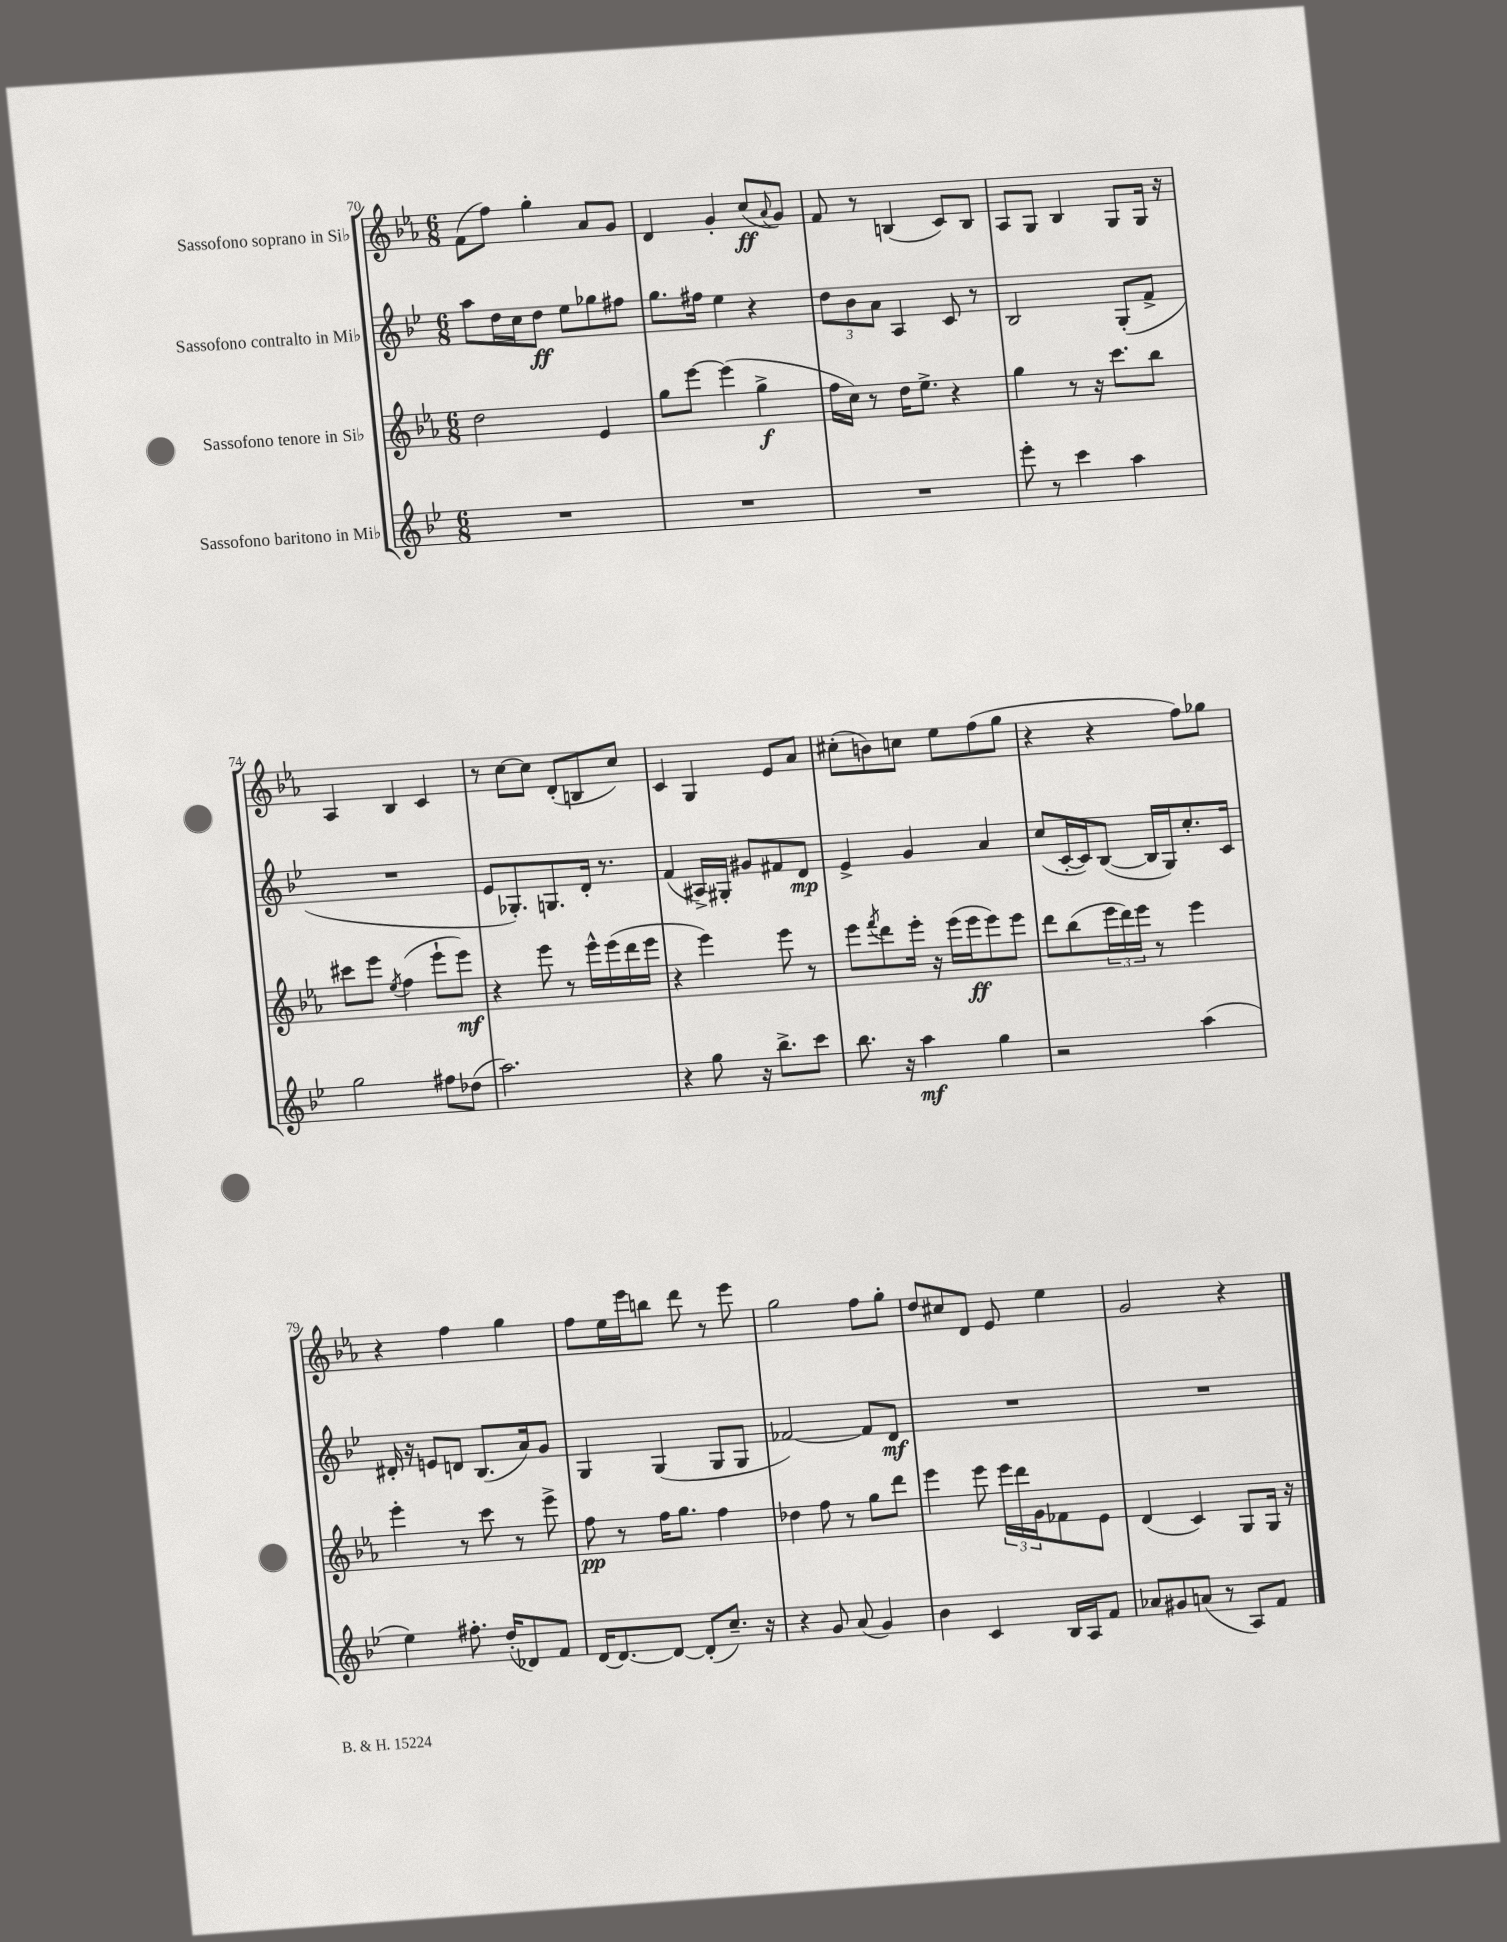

**kern	**dynam	**kern	**dynam	**kern	**dynam	**kern	**dynam
*part4	*part4	*part3	*part3	*part2	*part2	*part1	*part1
*staff4	*staff4	*staff3	*staff3	*staff2	*staff2	*staff1	*staff1
*I"Sassofono baritono in Mi♭	*	*I"Sassofono tenore in Si♭	*	*I"Sassofono contralto in Mi♭	*	*I"Sassofono soprano in Si♭	*
*clefG2	*	*clefG2	*	*clefG2	*	*clefG2	*
*k[b-e-]	*	*k[b-e-a-]	*	*k[b-e-]	*	*k[b-e-a-]	*
*M6/8	*	*M6/8	*	*M6/8	*	*M6/8	*
=70	=70	=70	=70	=70	=70	=70	=70
2.r	.	2dd\	.	8aa\L	.	(8f\L	.
.	.	.	.	16dd\L	.	8ff\J)	.
.	.	.	.	16cc\J	.	.	.
.	.	.	.	8dd\J	ff	4gg'\	.
.	.	.	.	8ee-\L	.	.	.
.	.	4e-/	.	8gg-X\	.	8a-/L	.
.	.	.	.	8ff#X\J	.	8g/J	.
=71	=71	=71	=71	=71	=71	=71	=71
2.r	.	8gg\L	.	8.gg\L	.	4d/	.
.	.	[8eee-\J	.	.	.	.	.
.	.	.	.	16ff#X\Jk	.	.	.
.	.	(4eee-\]	.	4ee-\	.	4g'/	.
.	.	4gg^\	f	4r	.	(8cc/L	ff
.	.	.	.	.	.	8qqa-/	.
.	.	.	.	.	.	8g/J)	.
=72	=72	=72	=72	=72	=72	=72	=72
2.r	.	16ff\LL	.	12dd\L	.	8f/	.
.	.	16cc\JJ)	.	.	.	.	.
.	.	.	.	12b-\	.	.	.
.	.	8r	.	.	.	8r	.
.	.	.	.	12a\J	.	.	.
.	.	16dd\KL	.	4A/	.	(4Bn/	.
.	.	8.ee-^\J	.	.	.	.	.
.	.	4r	.	8c/	.	8c/L)	.
.	.	.	.	8r	.	8B/J	.
=73	=73	=73	=73	=73	=73	=73	=73
8eee-'\	.	4gg\	.	2B-/	.	8A-/L	.
8r	.	.	.	.	.	8G/J	.
4ccc\	.	8r	.	.	.	4B-/	.
.	.	16r	.	.	.	.	.
.	.	8.ccc\L	.	.	.	.	.
4aa\	.	.	.	(8G'/L	.	8G/L	.
.	.	8bb-\J	.	8f^/J	.	16G/Jk	.
.	.	.	.	.	.	16r	.
!!LO:LB:g=z
=74	=74	=74	=74	=74	=74	=74	=74
2gg\	.	8ccc#X\L	.	2.r	.	4A-/	.
.	.	8eee-\J	.	.	.	.	.
.	.	8qee-/	.	.	.	.	.
.	.	(4ff\	.	.	.	4B-/	.
8ff#X\L	.	8eee-`\L	.	.	.	4c/	.
(8dd-X\J	.	8eee-\J)	mf	.	.	.	.
=75	=75	=75	=75	=75	=75	=75	=75
2.aa\)	.	4r	.	8e-/L	.	8r	.
.	.	.	.	8.G-X'/)	.	[8cc\L	.
.	.	8eee-\	.	.	.	8cc\J]	.
.	.	.	.	8.Gn/	.	.	.
.	.	8r	.	.	.	(8d'/L	.
.	.	16eee-^^\LL	.	16d'/Jk	.	8Bn/	.
.	.	(16eee-\	.	8.r	.	.	.
.	.	16ddd\	.	.	.	8cc/J)	.
.	.	16eee-\JJ	.	.	.	.	.
=76	=76	=76	=76	=76	=76	=76	=76
4r	.	4r	.	(4f/	.	4c/	.
8gg\	.	4eee-\)	.	16A#X^/LL)	.	4G/	.
.	.	.	.	16G#X'/JJ	.	.	.
16r	.	.	.	8g#X/L	.	.	.
8.bb-^\L	.	.	.	.	.	.	.
.	.	8eee-\	.	8f#X/	.	8e-/L	.
8ccc\J	.	8r	.	8d/J	mp	8a-/J	.
=77	=77	=77	=77	=77	=77	=77	=77
8.bb-\	.	8eee-\L	.	4e-^/	.	(8cc#X'\L	.
.	.	8qfff/	.	.	.	.	.
.	.	8ddd\	.	.	.	8bn\)	.
16r	.	.	.	.	.	.	.
4aa\	mf	16eee-'\Jk	.	4g/	.	8ccn\J	.
.	.	16r	.	.	.	.	.
.	.	(16eee-\LL	.	.	.	8ee-\L	.
.	.	16eee-\J	ff	.	.	.	.
4gg\	.	8eee-\)	.	4a/	.	(8ff\	.
.	.	8eee-\J	.	.	.	8gg\J	.
=78	=78	=78	=78	=78	=78	=78	=78
2r	.	8ddd\L	.	(8cc/L	.	4r	.
.	.	(8bb-\	.	[16c'/L	.	.	.
.	.	.	.	16c/J])	.	.	.
.	.	24eee-\L	.	([8B-/J	.	4r	.
.	.	24ddd\)	.	.	.	.	.
.	.	24eee-\JJ	.	.	.	.	.
.	.	8r	.	16B-/LL]	.	.	.
.	.	.	.	16G/J)	.	.	.
(4aa\	.	4eee-\	.	8.cc'/	.	8ff\L)	.
.	.	.	.	.	.	8gg-X\J	.
.	.	.	.	16c/Jk	.	.	.
!!LO:LB:g=z
=79	=79	=79	=79	=79	=79	=79	=79
4ee-\)	.	4eee-'\	.	16d#X'/	.	4r	.
.	.	.	.	16r	.	.	.
.	.	.	.	8en/L	.	.	.
8.ff#X'\	.	8r	.	8dn/J	.	4ff\	.
.	.	8ccc\	.	(8.B-/L	.	.	.
(16dd'/KL	.	.	.	.	.	.	.
8d-X/)	.	8r	.	.	.	4gg\	.
.	.	.	.	16a/k)	.	.	.
8f/J	.	8eee-^\	.	8g/J	.	.	.
=80	=80	=80	=80	=80	=80	=80	=80
[16d/KL	.	8ff\	pp	4G/	.	8ff\L	.
8.d/_	.	.	.	.	.	.	.
.	.	8r	.	.	.	16ee-\L	.
.	.	.	.	.	.	16eee-\J	.
8d/J_	.	16ff\KL	.	(4G/	.	8bbn\J	.
.	.	8.gg\J	.	.	.	.	.
(8d'/L]	.	.	.	.	.	8ddd\	.
8.cc~/J)	.	4ff\	.	8G/L	.	8r	.
.	.	.	.	8G/J	.	8eee-\	.
16r	.	.	.	.	.	.	.
=81	=81	=81	=81	=81	=81	=81	=81
4r	.	4dd-X\	.	[2f-X/)	.	2gg\	.
8g/	.	8ff\	.	.	.	.	.
(8a/	.	8r	.	.	.	.	.
4g/)	.	8gg\L	.	8f-/L]	.	8ff\L	.
.	.	8ddd\J	.	8d/J	mf	8gg'\J	.
=82	=82	=82	=82	=82	=82	=82	=82
4b-\	.	4eee-\	.	2.r	.	8dd/L	.
.	.	.	.	.	.	8cc#X/	.
4c/	.	8eee-\	.	.	.	8d/J	.
.	.	24eee-\LL	.	.	.	8e-/	.
.	.	24ddd\	.	.	.	.	.
.	.	24g\J	.	.	.	.	.
16B-/LL	.	8f-X\	.	.	.	4ee-\	.
16A/J	.	.	.	.	.	.	.
8f/J	.	8e-\J	.	.	.	.	.
=83	=83	=83	=83	=83	=83	=83	=83
8a-X/L	.	(4d/	.	2.r	.	2g/	.
8g#X/	.	.	.	.	.	.	.
(8an/J	.	4c/)	.	.	.	.	.
8r	.	.	.	.	.	.	.
8A/L)	.	8G/L	.	.	.	4r	.
8f/J	.	16G/Jk	.	.	.	.	.
.	.	16r	.	.	.	.	.
==	==	==	==	==	==	==	==
*-	*-	*-	*-	*-	*-	*-	*-
